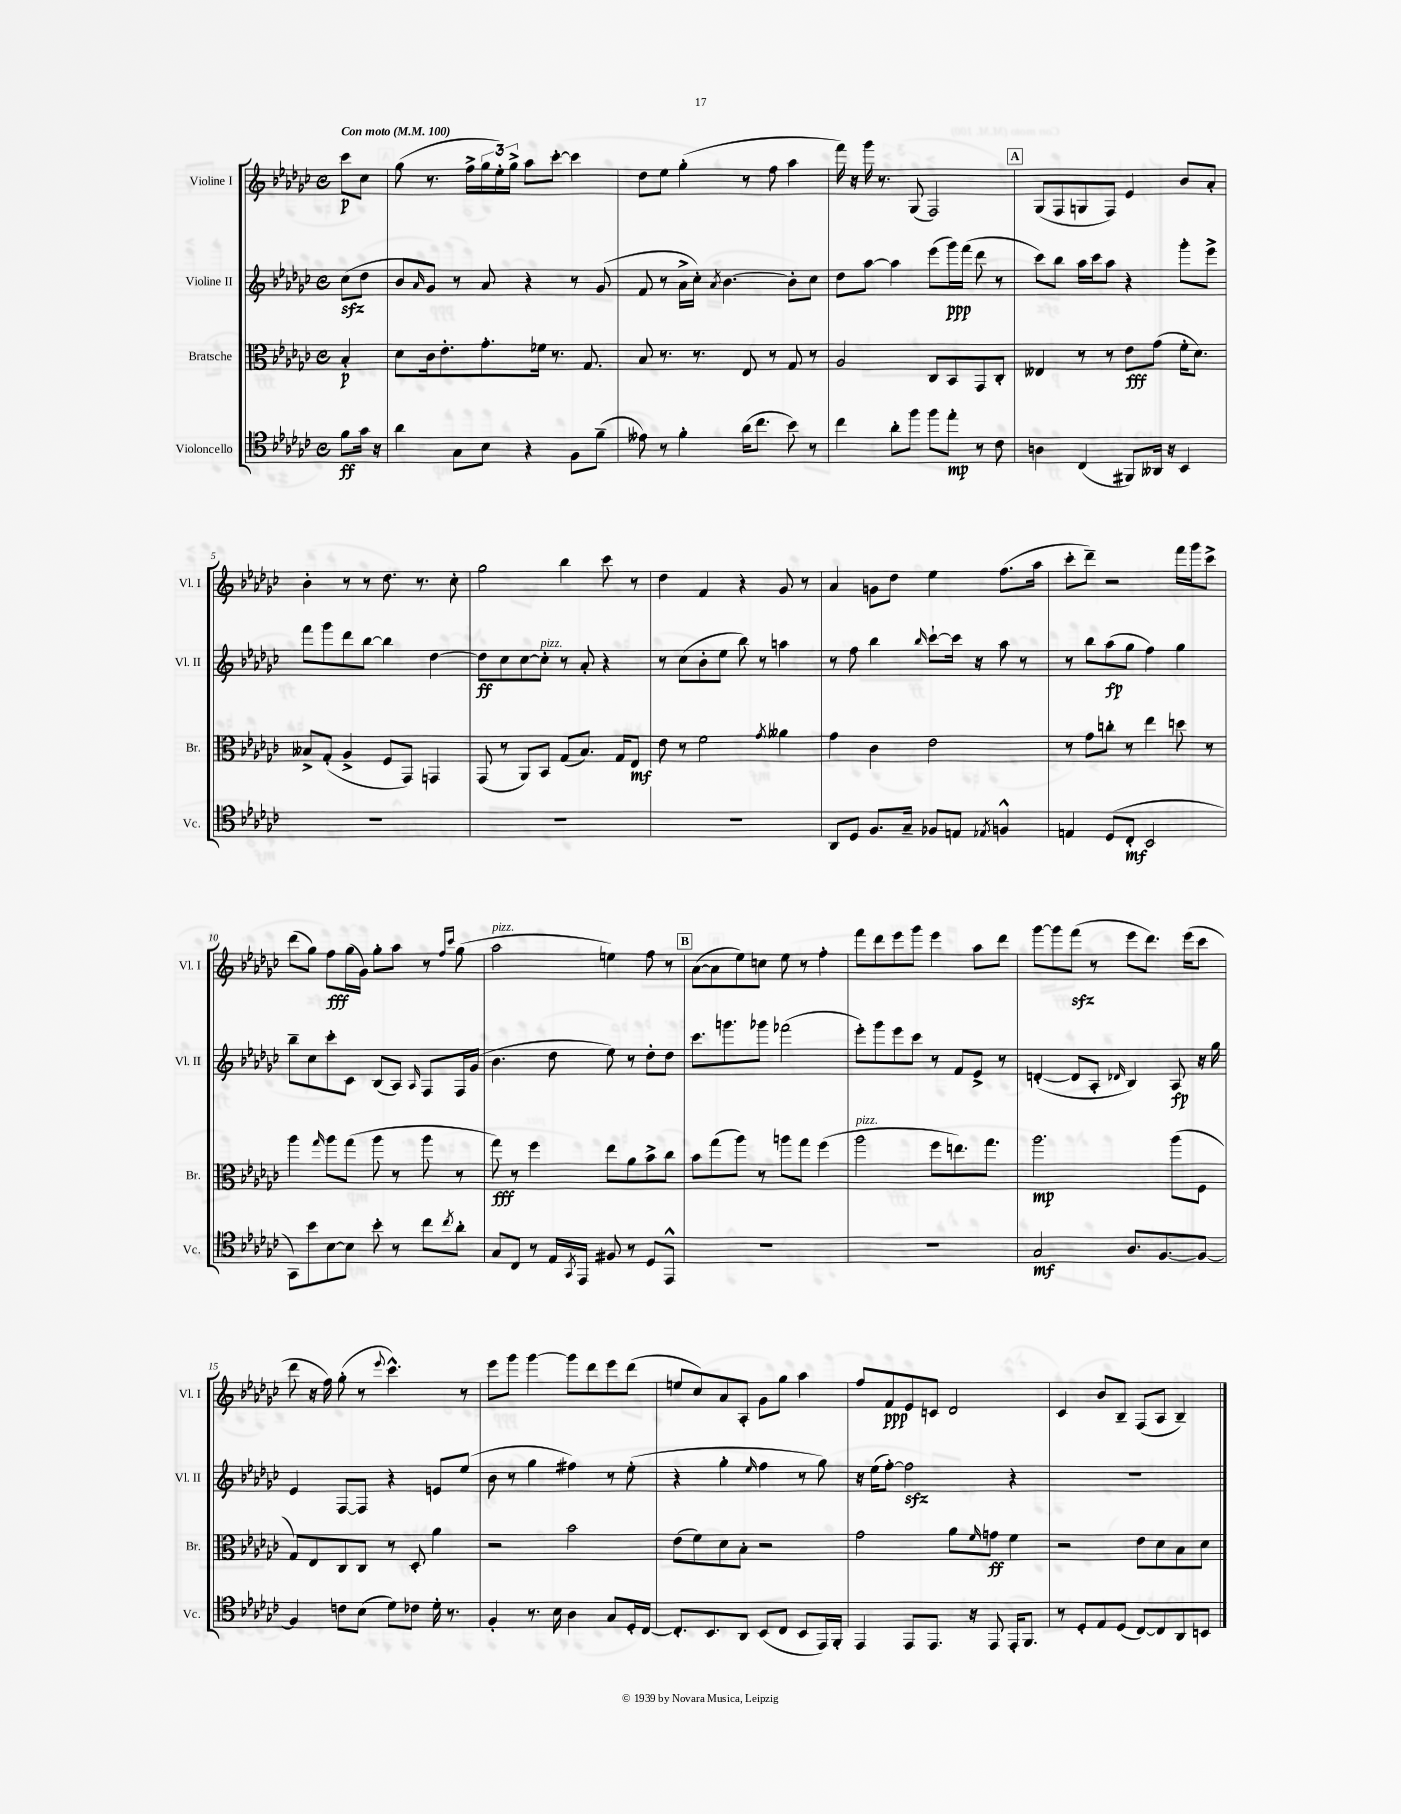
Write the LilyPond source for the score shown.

<<
\new StaffGroup <<
\new Staff = "s0" \with { instrumentName = "Violine I" shortInstrumentName = "Vl. I" } {
    \clef treble \key ges \major \defaultTimeSignature \time 4/4 \partial 4 \tempo "Con moto" 4 = 100
    ces'''8\p ces''8 |
    ges''8( r8. f''16-> \tuplet 3/2 { ges''16 ees''16-.) ges''16-> } aes''8 ces'''8~-. ces'''4 |
    des''8 ees''8 ges''4-.( r8 f''8 aes''4 |
    f'''16) r16 ges'''16 r8. ges8( f2) |
    \mark \markup { \box "A" } ges8( f8 g8 f8) ees'4 bes'8 aes'8-. |
    bes'4-. r8 r8 des''8. r8. ces''8-. |
    ges''2 bes''4 ces'''8 r8 |
    des''4 f'4 r4 ges'8 r8 |
    aes'4 g'8 des''8 ees''4 f''8.( aes''16 |
    ces'''8-. des'''8--) r2 f'''16 ges'''16 ces'''8-> |
    des'''8( ges''8) f''8\fff ges''16( ges'16) ges''8-. aes''8 r8 \grace { f''16 ces'''16 } ges''8( |
    aes''2^\markup { \italic "pizz." } e''4) f''8 r8 |
    \mark \markup { \box "B" } aes'8~( aes'8 ees''8) c''8 ees''8 r8 f''4-. |
    f'''8 des'''8 ees'''8 ges'''8 ees'''4 aes''8 des'''8 |
    ges'''8~ ges'''8 f'''8\sfz( r8 ees'''8 des'''8.) ees'''16( ces'''8 |
    des'''8 r16 f''16) ges''8-.( r8 \appoggiatura { ees'''8 } ces'''4.-^) r8 |
    ees'''8 ges'''8 ges'''4~ ges'''8 des'''8 ees'''8 des'''8( |
    e''8 ces''8) aes'8 aes8-. ges'8 ges''8 aes''4 |
    f''8 f'8\ppp ees'8 c'8 des'2 |
    ces'4 bes'8 bes8-- f8( aes8 bes4--) \bar "|." |
}
\new Staff = "s1" \with { instrumentName = "Violine II" shortInstrumentName = "Vl. II" } {
    \clef treble \key ges \major \defaultTimeSignature \time 4/4 \partial 4
    ces''8\sfz( des''8 |
    bes'8 \grace { aes'16 } ges'8) r8 aes'8 r4 r8 ges'8( |
    f'8 r8 aes'16-> ces''16-.) \acciaccatura { aes'8 } bes'4.~ bes'8-. ces''8 |
    des''8 aes''8~ aes''4 ees'''8( ges'''16\ppp) f'''16( des'''8 r8 |
    \mark \markup { \box "A" } ces'''8) bes''8 aes''16 ces'''16 aes''8 r4 ges'''8-. ees'''8-> |
    f'''8 ges'''8 des'''8 bes''8~ bes''4 des''4~ |
    des''8\ff ces''8 ces''8~ ces''8-.^\markup { \italic "pizz." } r8 aes'8-. r4 |
    r8 ces''8( bes'8-. ees''8 bes''8) r8 a''4 |
    r8 f''8 bes''4 \grace { bes''16 } ces'''8~-! ces'''16 r16 aes''8 r8 |
    r8 bes''8 aes''8\fp( ges''8 f''4) ges''4 |
    bes''8-- ces''8 ces'''8-. ces'8 bes8( aes8) \grace { aes16 } f8 f16 ges'16( |
    bes'4. des''8 ees''8) r8 des''8-. des''8 |
    \mark \markup { \box "B" } ces'''8. g'''8. ges'''8 fes'''2( |
    ees'''8-.) ges'''8 ees'''8 ces'''8 r8 f'8 ees'8-> r8 |
    d'4~-.( d'8 aes8-. \grace { des'16 } bes4) aes8\fp r16 ges''16 |
    ees'4 f8~ f8 r4 e'8 ees''8( |
    bes'8 r8 ges''4 fis''4) r8 ees''8-.( |
    r4 ges''4-. \grace { ees''16 } f''4 r8 ges''8) |
    r16 ees''16( f''8~-.) f''2\sfz r4 |
    R1 \bar "|." |
}
\new Staff = "s2" \with { instrumentName = "Bratsche" shortInstrumentName = "Br." } {
    \clef alto \key ges \major \defaultTimeSignature \time 4/4 \partial 4
    bes4-.\p |
    des'8 ces'16 ees'8.-. ges'8.-. fes'16 r8. ges8. |
    bes8 r8. r8. ees8 r8 ges8 r8 |
    aes2 ces8 bes,8 ges,8 ces8-. |
    \mark \markup { \box "A" } eeses4 r8 r8 ees'8\fff ges'8( f'16-. des'8.) |
    beses8-> ges8-.( aes4-> f8 ges,8) g,4 |
    ges,8( r8 aes,8) bes,8 ges8( bes8.) ges16 ees8\mf |
    ees'8 r8 f'2 \acciaccatura { ges'8 } aeses'4 |
    ges'4 ces'4 ees'2 |
    r8 ges'8 c''8-. r8 ees''4 d''8 r8 |
    aes''4 \grace { ges''16 } aes''8 ges''8( aes''8 r8 aes''8 r8 |
    ges''8\fff) r8 f''4 ees''8 aes'8 bes'8-> ces''8 |
    \mark \markup { \box "B" } bes'8 ges''8( aes''8) r8 a''8 ges''8 f''4( |
    aes''2^\markup { \italic "pizz." } f''8 e''8.) ges''8. |
    aes''2.\mp aes''8( f8 |
    ges8) ees8 ces8 ces8 r8 des8-. aes'4 |
    r2 bes'2 |
    ees'8( f'8) des'8 bes8-. r2 |
    ges'2 aes'8 \grace { f'16 } g'8\ff f'4 |
    r2 ees'8 des'8 bes8 des'8 \bar "|." |
}
\new Staff = "s3" \with { instrumentName = "Violoncello" shortInstrumentName = "Vc." } {
    \clef tenor \key ges \major \defaultTimeSignature \time 4/4 \partial 4
    f'8\ff ges'16 r16 |
    aes'4 ges8 bes8 r4 f8 f'8--( |
    eeses'8) r8 f'4-. aes'16( ces''8. bes'8) r8 |
    ces''4 aes'8-. f''8 f''8 ees''8-.\mp r8 ces'8 |
    \mark \markup { \box "A" } a4 ces4( fis,8) aeses,16 r16 bes,4 |
    R1 |
    R1 |
    R1 |
    aes,8 des8 f8. ges16-- fes8 e8 \acciaccatura { ees8 } f4-^ |
    e4 des8( ces8-.\mf bes,2 |
    ges,8) bes'8 bes8~ bes8 bes'8-. r8 ces''8 \acciaccatura { ces''8 } aes'8-. |
    ges8 ces8 r8 ees16 \acciaccatura { ges,8 } ees,16 fis8 r8 des8 ees,8-^ |
    \mark \markup { \box "B" } R1 |
    R1 |
    ges2\mf aes8. f8.~ f8~ |
    f4 c'8 bes8( des'8) ces'8 des'16-. r8. |
    f4-. r8. bes16 aes4 ges8 des16-. ces16~ |
    ces8.-. bes,8. aes,8 bes,8( ces8 bes,8 ees,16) f,16-. |
    ees,4 ees,8 ees,8. r16 ees,8 ees,16-. f,8. |
    r8 des8-. ees8 des8( ces8~) ces8 aes,8 b,8 \bar "|." |
}
>>
>>
